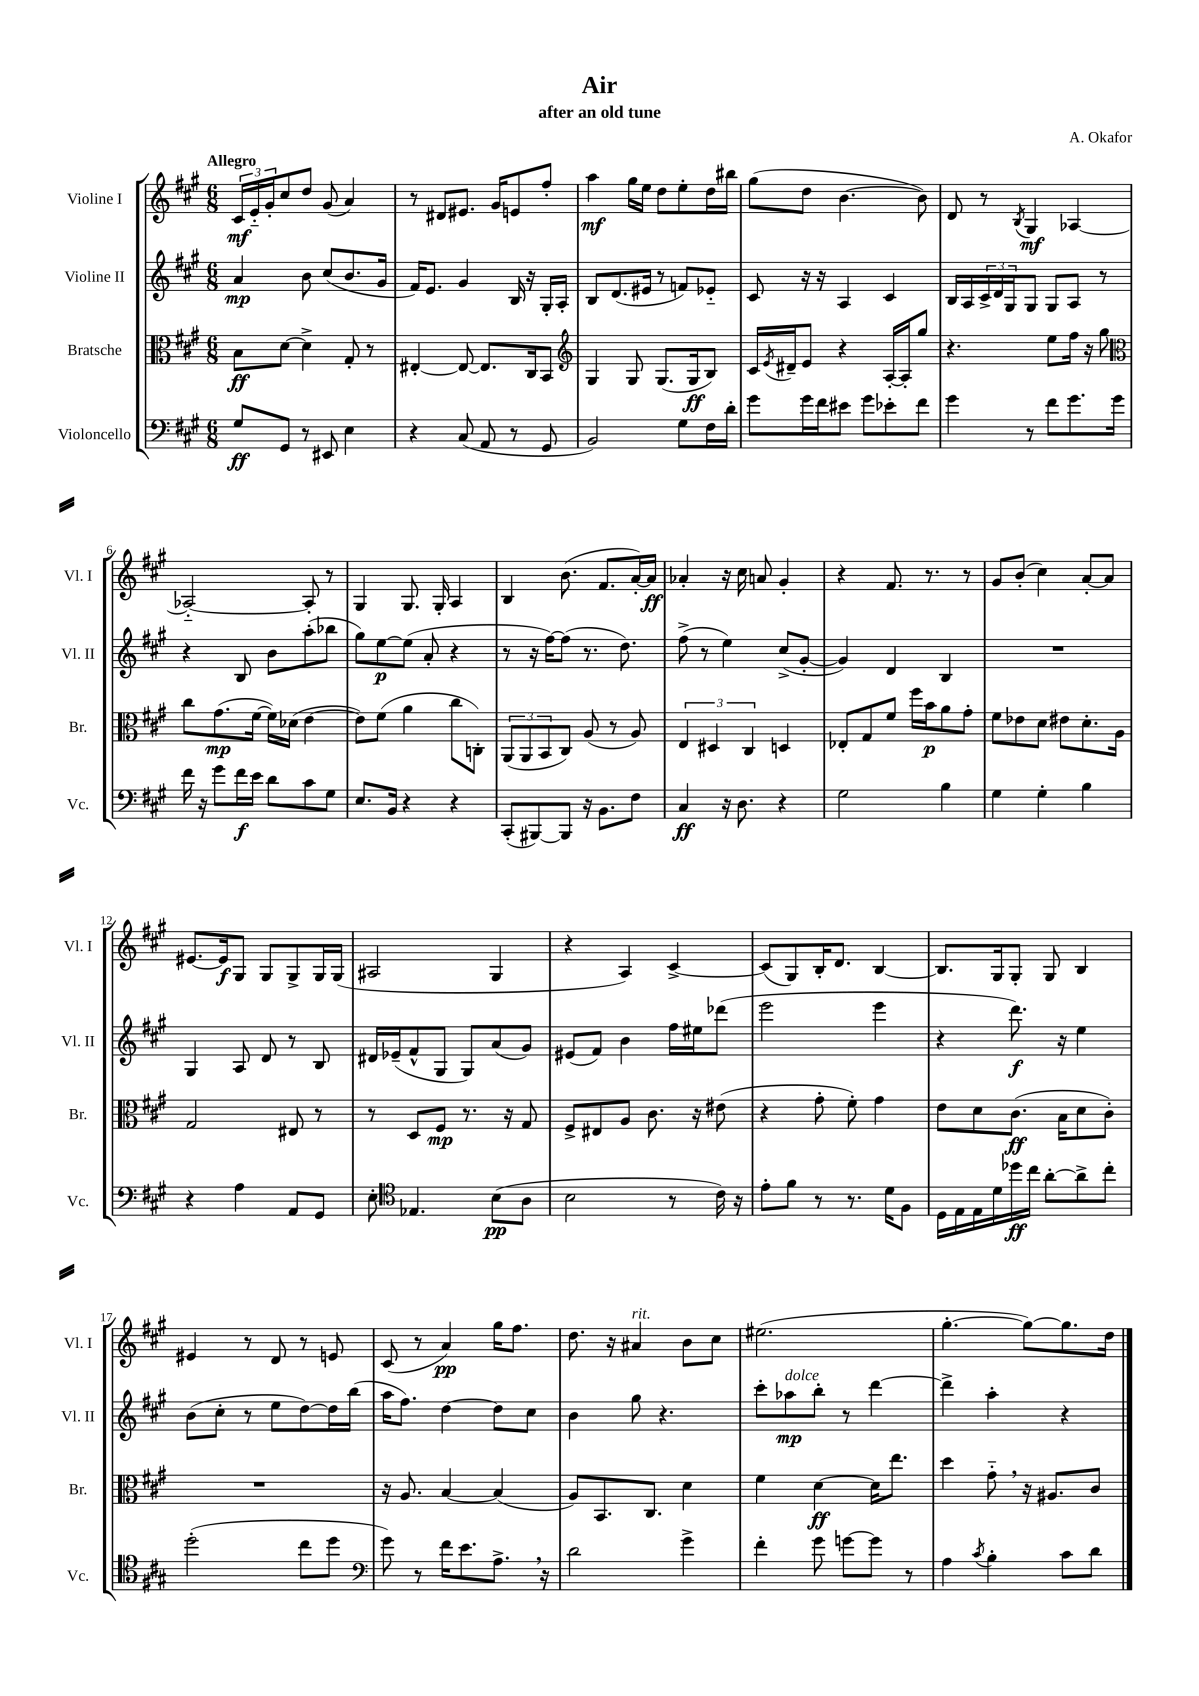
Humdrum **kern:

**kern	**dynam	**kern	**dynam	**kern	**dynam	**kern	**dynam
*part4	*part4	*part3	*part3	*part2	*part2	*part1	*part1
*staff4	*staff4	*staff3	*staff3	*staff2	*staff2	*staff1	*staff1
*I"Violoncello	*	*I"Bratsche	*	*I"Violine II	*	*I"Violine I	*
*I'Vc.	*	*I'Br.	*	*I'Vl. II	*	*I'Vl. I	*
*clefF4	*	*clefC3	*	*clefG2	*	*clefG2	*
*k[f#c#g#]	*	*k[f#c#g#]	*	*k[f#c#g#]	*	*k[f#c#g#]	*
*M6/8	*	*M6/8	*	*M6/8	*	*M6/8	*
=1	=1	=1	=1	=1	=1	=1	=1
!	!	!	!	!	!	!LO:TX:a:B:t=Allegro	!
8G#/L	ff	8B\L	ff	4a/	mp	24c#/LL	mf
.	.	.	.	.	.	24e/	.
.	.	.	.	.	.	24g#'/J	.
8GG#/J	.	[8d\J	.	.	.	8cc#/	.
8r	.	4d^\]	.	8b\	.	8dd/J	.
8EE#X/	.	.	.	(8cc#/L	.	(8g#/	.
4E\	.	8G#'/	.	8.b/	.	4a/)	.
.	.	8r	.	.	.	.	.
.	.	.	.	16g#/Jk	.	.	.
=2	=2	=2	=2	=2	=2	=2	=2
4r	.	[4E#X'/	.	16f#/KL)	.	8r	.
.	.	.	.	8.e/J	.	.	.
.	.	.	.	.	.	8d#X/L	.
(8C#/	.	8E#/_	.	4g#/	.	8.e#X/J	.
8AA/	.	8.E#/L]	.	.	.	.	.
.	.	.	.	.	.	16g#/KL	.
8r	.	.	.	16B/	.	8en/	.
.	.	16C#/k	.	16r	.	.	.
8GG#/	.	8BB/J	.	16G#'/LL	.	8ff#'/J	.
.	.	.	.	16A'/JJ	.	.	.
=3	=3	=3	=3	=3	=3	=3	=3
*	*	*clefG2	*	*	*	*	*
2BB/)	.	4G#/	.	8B/L	.	4aa\	mf
.	.	.	.	(8.d/	.	.	.
.	.	8G#/	.	.	.	16gg#\LL	.
.	.	.	.	16e#X/Jk	.	16ee\JJ	.
.	.	(8.G#/L	.	8r	.	8dd\L	.
8G#\L	.	.	.	8fn/L)	.	8ee'\	.
.	.	16G#/k	ff	.	.	.	.
16F#\L	.	8B/J)	.	8e-X/J	.	16dd\L	.
16d'\JJ	.	.	.	.	.	16bb#X\JJ	.
=4	=4	=4	=4	=4	=4	=4	=4
8g#\L	.	16c#/LL	.	8c#/	.	(8gg#\L	.
.	.	8qe/	.	.	.	.	.
.	.	16d#X~/J	.	.	.	.	.
16g#\L	.	8e/J	.	16r	.	8dd\J	.
16f#\J	.	.	.	16r	.	.	.
8e#X\J	.	4r	.	4A/	.	[4.b\	.
8g#\L	.	.	.	.	.	.	.
8e-X'\	.	[16A'/LL	.	4c#/	.	.	.
.	.	16A'/J]	.	.	.	.	.
8f#\J	.	8gg#/J	.	.	.	8b\])	.
=5	=5	=5	=5	=5	=5	=5	=5
4g#\	.	4.r	.	16B/LL	.	8d/	.
.	.	.	.	16A/	.	.	.
.	.	.	.	24c#^/	.	8r	.
.	.	.	.	24d/	.	.	.
.	.	.	.	24G#/J	.	.	.
.	.	.	.	.	.	8qB/	.
8r	.	.	.	8G#/J	.	4G#/	mf
8f#\L	.	8ee\L	.	8G#/L	.	.	.
8.g#\	.	16ff#\Jk	.	8A/J	.	[4A-X/	.
.	.	16r	.	.	.	.	.
.	.	8gg#\	.	8r	.	.	.
16g#\Jk	.	.	.	.	.	.	.
!!LO:LB:g=z
=6	=6	=6	=6	=6	=6	=6	=6
*	*	*clefC3	*	*	*	*	*
16f#\	.	8cc#\L	.	4r	.	2A-X/_	.
16r	.	.	.	.	.	.	.
8g#\L	.	(8.g#\	mp	.	.	.	.
16f#\L	f	.	.	8B/	.	.	.
16e\JJ	.	[16f#\Jk	.	.	.	.	.
8d\L	.	16f#\LL])	.	8b\L	.	.	.
.	.	(16d-X\JJ	.	.	.	.	.
8c#\	.	[4e\	.	(8aa'\	.	8A-'/]	.
8G#\J	.	.	.	8bb-X\J	.	8r	.
=7	=7	=7	=7	=7	=7	=7	=7
8.E/L	.	8e\L])	.	8gg#\L)	.	4G#/	.
.	.	(8f#\J	.	[8ee\	p	.	.
16BB/Jk	.	.	.	.	.	.	.
4r	.	4a\	.	(8ee\J]	.	8.G#/	.
.	.	.	.	8a'/	.	.	.
.	.	.	.	.	.	16G#'/	.
4r	.	8cc#\L	.	4r	.	4A/	.
.	.	8Cn'\J)	.	.	.	.	.
=8	=8	=8	=8	=8	=8	=8	=8
(8CC#'/L	.	(12AA/L	.	8r	.	4B/	.
.	.	12AA/	.	.	.	.	.
[8BBB#X/)	.	.	.	16r	.	.	.
.	.	12BB/	.	.	.	.	.
.	.	.	.	[16ff#\KL)	.	.	.
8BBB#/J]	.	8C#/J)	.	(8ff#\J]	.	(8.b\	.
16r	.	(8A/	.	8.r	.	.	.
8.BB\L	.	.	.	.	.	8.f#/L	.
.	.	8r	.	.	.	.	.
.	.	.	.	8.dd\)	.	.	.
8F#\J	.	8A/)	.	.	.	[16a'/L)	.
.	.	.	.	.	.	16a/JJ]	ff
=9	=9	=9	=9	=9	=9	=9	=9
4C#/	ff	6E/	.	(8ff#^\	.	4a-X'/	.
.	.	.	.	8r	.	.	.
.	.	6D#X/	.	.	.	.	.
16r	.	.	.	4ee\)	.	16r	.
8.D\	.	.	.	.	.	16cc#\	.
.	.	6C#/	.	.	.	.	.
.	.	.	.	.	.	8an/	.
4r	.	4Dn/	.	(8cc#^/L	.	4g#'/	.
.	.	.	.	[8g#'/J	.	.	.
=10	=10	=10	=10	=10	=10	=10	=10
2G#\	.	8E-X'/L	.	4g#/])	.	4r	.
.	.	8G#/	.	.	.	.	.
.	.	8f#/J	.	4d/	.	8.f#/	.
.	.	16ff#\LL	.	.	.	.	.
.	.	16b\J	p	.	.	8.r	.
4B\	.	8a\	.	4B/	.	.	.
.	.	8g#'\J	.	.	.	8r	.
=11	=11	=11	=11	=11	=11	=11	=11
4G#\	.	8f#\L	.	2.r	.	8g#/L	.
.	.	8e-X\	.	.	.	(8b'/J	.
4G#'\	.	8d\J	.	.	.	4cc#\)	.
.	.	8e#X\L	.	.	.	.	.
4B\	.	8.d'\	.	.	.	[8a'/L	.
.	.	.	.	.	.	8a/J]	.
.	.	16A\Jk	.	.	.	.	.
!!LO:LB:g=z
=12	=12	=12	=12	=12	=12	=12	=12
4r	.	2G#/	.	4G#/	.	[8.e#X/L	.
.	.	.	.	.	.	16e#/k]	f
4A\	.	.	.	8A/	.	8G#/J	.
.	.	.	.	8d/	.	8G#/L	.
8AA/L	.	8E#X/	.	8r	.	8G#^/	.
8GG#/J	.	8r	.	8B/	.	16G#/L	.
.	.	.	.	.	.	(16G#/JJ	.
=13	=13	=13	=13	=13	=13	=13	=13
8E'\	.	8r	.	16d#X/LL	.	2A#X/	.
.	.	.	.	(16e-X~/J	.	.	.
*clefC4	*	*	*	*	*	*	*
4.E-X/	.	8D/L	.	8f#^^/	.	.	.
.	.	8F#/J	mp	8G#/J	.	.	.
.	.	8.r	.	8G#/L)	.	.	.
(8B\L	pp	.	.	(8a/	.	4G#/	.
.	.	16r	.	.	.	.	.
8A\J	.	8G#/	.	8g#/J)	.	.	.
=14	=14	=14	=14	=14	=14	=14	=14
2B\	.	8F#^/L	.	(8e#X/L	.	4r	.
.	.	8E#X/	.	8f#/J)	.	.	.
.	.	8A/J	.	4b\	.	4A/)	.
.	.	8.c#\	.	.	.	.	.
8r	.	.	.	16ff#\LL	.	[4c#^/	.
.	.	16r	.	16ee#X\J	.	.	.
16c#\)	.	(8e#X\	.	(8ddd-X\J	.	.	.
16r	.	.	.	.	.	.	.
=15	=15	=15	=15	=15	=15	=15	=15
8e'\L	.	4r	.	2eee\	.	(8c#/L]	.
8f#\J	.	.	.	.	.	8G#/)	.
8r	.	8g#'\	.	.	.	16B'/K	.
.	.	.	.	.	.	8.d/J	.
8.r	.	8f#'\)	.	.	.	.	.
.	.	4g#\	.	4eee\	.	[4B/	.
16d\KL	.	.	.	.	.	.	.
8F#\J	.	.	.	.	.	.	.
=16	=16	=16	=16	=16	=16	=16	=16
16D\LL	.	8e\L	.	4r	.	8.B/L]	.
16E\	.	.	.	.	.	.	.
16E\	.	8d\	.	.	.	.	.
16d\	.	.	.	.	.	16G#/k	.
16dd-X\	ff	(8.c#\J	ff	8.ddd\)	f	8G#'/J	.
16cc#\JJ	.	.	.	.	.	.	.
[8a'\L	.	.	.	.	.	8G#/	.
.	.	16B\KL	.	16r	.	.	.
8a^\]	.	8d\	.	4ee\	.	4B/	.
8cc#'\J	.	8c#'\J)	.	.	.	.	.
!!LO:LB:g=z
=17	=17	=17	=17	=17	=17	=17	=17
(2dd'\	.	2.r	.	(8b\L	.	4e#X/	.
.	.	.	.	8cc#'\J	.	.	.
.	.	.	.	8r	.	8r	.
.	.	.	.	8ee\L	.	8d/	.
8cc#\L	.	.	.	[8dd\)	.	8r	.
8dd\J	.	.	.	16dd\L]	.	8en/	.
.	.	.	.	(16bb\JJ	.	.	.
=18	=18	=18	=18	=18	=18	=18	=18
*clefF4	*	*	*	*	*	*	*
8g#\)	.	16r	.	16aa\KL	.	(8c#/	.
.	.	8.A/	.	8.ff#\J)	.	.	.
8r	.	.	.	.	.	8r	.
16f#\KL	.	[4B/	.	[4dd\	.	4a/)	pp
8.e\	.	.	.	.	.	.	.
8.A^,\J	.	(4B/]	.	8dd\L]	.	16gg#\KL	.
.	.	.	.	.	.	8.ff#\J	.
.	.	.	.	8cc#\J	.	.	.
16r	.	.	.	.	.	.	.
=19	=19	=19	=19	=19	=19	=19	=19
2d\	.	8A/L)	.	4b\	.	8.dd\	.
.	.	8.BB/	.	.	.	.	.
.	.	.	.	.	.	16r	.
!	!	!	!	!	!	!LO:TX:a:i:t=rit.	!
.	.	.	.	8gg#\	.	4a#X/	.
.	.	8.C#/J	.	.	.	.	.
.	.	.	.	4.r	.	.	.
4g#^\	.	4d\	.	.	.	8b\L	.
.	.	.	.	.	.	8cc#\J	.
=20	=20	=20	=20	=20	=20	=20	=20
4f#'\	.	4f#\	.	8ccc#'\L	.	(2.ee#X\	.
!	!	!	!	!LO:TX:a:i:t=dolce	!	!	!
.	.	.	.	8aa-X\	mp	.	.
8g#\	.	[4d\	ff	8bb'\J	.	.	.
[8gn\L	.	.	.	8r	.	.	.
8g\J]	.	16d\KL]	.	[4ddd\	.	.	.
.	.	8.ee\J	.	.	.	.	.
8r	.	.	.	.	.	.	.
=21	=21	=21	=21	=21	=21	=21	=21
4A\	.	4dd\	.	4ddd^\]	.	[4.gg#'\	.
8qc#/	.	.	.	.	.	.	.
4B'\	.	8g#,\	.	4aa'\	.	.	.
.	.	16r	.	.	.	8gg#\L_)	.
.	.	8.A#X/L	.	.	.	.	.
8c#\L	.	.	.	4r	.	8.gg#\]	.
8d\J	.	8c#/J	.	.	.	.	.
.	.	.	.	.	.	16dd\Jk	.
==	==	==	==	==	==	==	==
*-	*-	*-	*-	*-	*-	*-	*-
